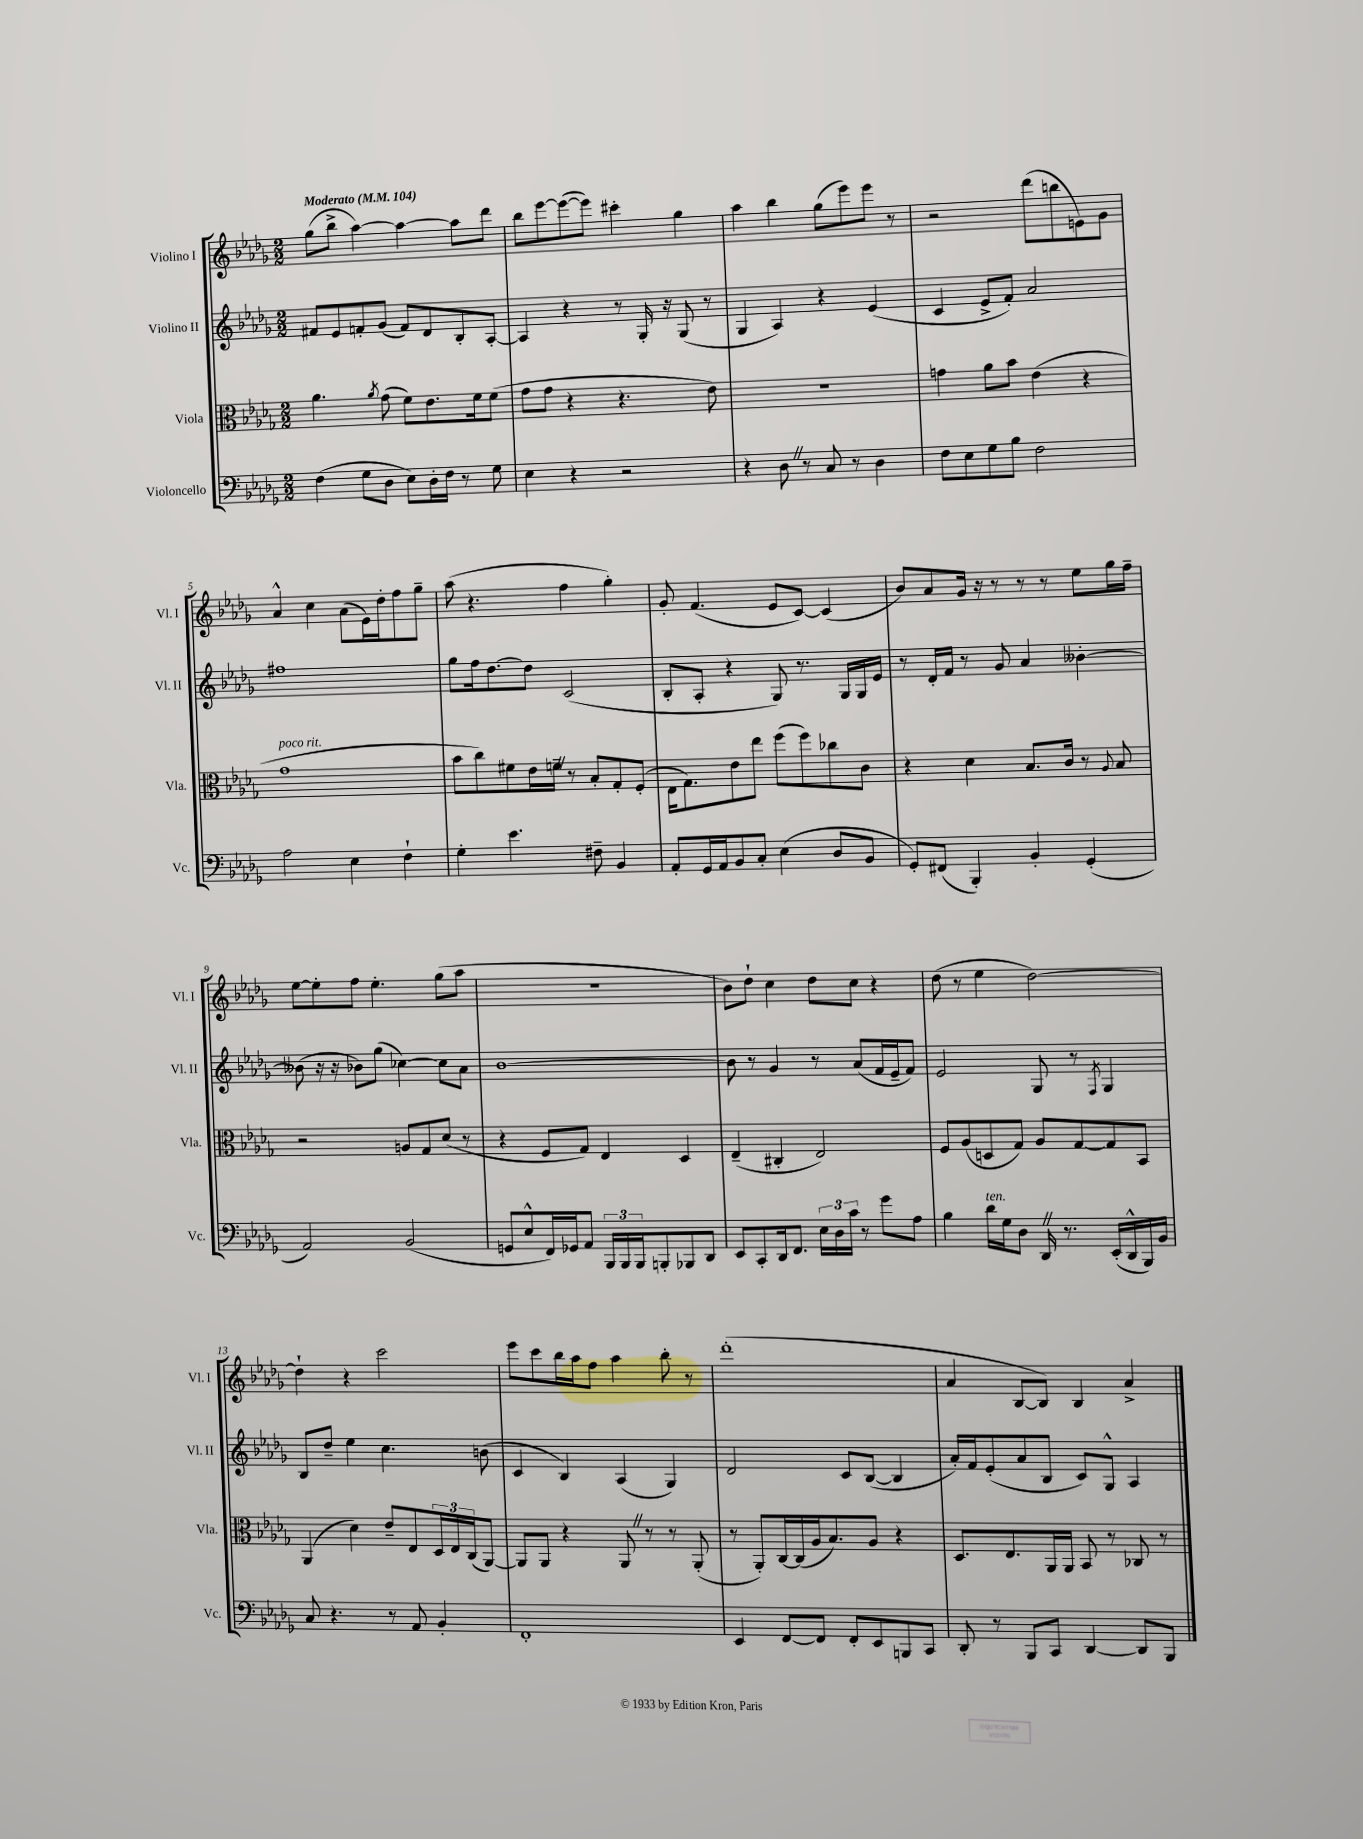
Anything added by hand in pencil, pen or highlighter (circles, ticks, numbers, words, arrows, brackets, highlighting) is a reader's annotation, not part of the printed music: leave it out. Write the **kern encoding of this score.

**kern	**kern	**kern	**kern
*staff4	*staff3	*staff2	*staff1
*clefF4	*clefC3	*clefG2	*clefG2
*k[b-e-a-d-g-]	*k[b-e-a-d-g-]	*k[b-e-a-d-g-]	*k[b-e-a-d-g-]
*M2/2	*M2/2	*M2/2	*M2/2
*MM104	*MM104	*MM104	*MM104
(4F	4.a-	8f#	(8gg-
.	.	8e-	8bb-^
8G-	.	8f'	[4aa-)
.	8qa-	.	.
8D-	(8g-	(8g-	.
8E-)	8f)	8f)	4aa-_
16D-'	8.e-	8d-	.
16F	.	.	.
8r	.	8B-'	8aa-]
.	16f	.	.
8G-	(8f	[8A-'	8ddd-
=	=	=	=
4E-	8g-	4A-]	8bb-
.	8g-	.	[8eee-
4r	4r	4r	(8eee-_
.	.	.	8eee-])
2r	4.r	8r	4ccc#'
.	.	16G-'	.
.	.	16r	.
.	.	(8G-	4gg-
.	8e-)	8r	.
=	=	=	=
4r	1r	4G-	4aa-
8D-	.	4A-)	4bb-
8r	.	.	.
8C	.	4r	(8gg-
8r	.	.	8eee-)
4D-	.	(4e-	8eee-
.	.	.	8r
=	=	=	=
8F	4g	4c	2r
8E-	.	.	.
8G-	8a-	8e-^	.
8B-	8b-	8f')	.
2F	(4e-	2a-	(8ddd-
.	.	.	8bb
.	4r	.	8e)
.	.	.	8g-
=	=	=	=
2A-	1g-	1ff#	4a-^^
.	.	.	4cc
4E-	.	.	(8a-
.	.	.	16e-)
.	.	.	16dd-'
4F`	.	.	8ff
.	.	.	8gg-~
=	=	=	=
4G-'	8b-	8gg-	(8aa-
.	8cc)	16ff	4.r
.	.	[8.dd-	.
4.e-	8f#	.	.
.	16e-	8dd-]	.
.	16f~	.	.
.	8r	(2c	4ff
8F#~	8B-'	.	.
4BB-	8G-'	.	4gg-')
.	(8F'	.	.
=	=	=	=
8AA-'	16E-	8B-'	8g-'
.	8.G-)	.	.
16GG-	.	8A-'	(4.f
16AA-	.	.	.
8BB-	8e-	4r	.
8C'	8ee-	.	.
(4E-	(8ff	8G-)	8e-
.	8ff)	8.r	[8c)
8D-	8cc-	.	(4c]
.	.	16G-	.
8BB-	8c	16G-	.
.	.	16e-	.
=	=	=	=
8GG-')	4r	8r	8b-)
(8FF#	.	16d-'	8a-
.	.	16f	.
4BBB-')	4d-	8r	16g-
.	.	.	16r
.	.	8g-	8r
4BB-'	8.B-	4a-	8r
.	.	.	8r
.	16c	.	.
(4GG-'	8r	[4b--'	8ee-
.	8qqA-	.	.
.	8B-	.	16gg-
.	.	.	16ff~
=	=	=	=
2AA-)	2r	(8b--]	[8ee-
.	.	16r	8ee-']
.	.	16r	.
.	.	8b-)	8ff
.	.	(8gg-	4.ee-'
(2BB-	8A	[4cc-)	.
.	8G-	.	.
.	(8d-	8cc-]	(8gg-
.	8r	8a-	8aa-
=	=	=	=
8GG	4r	[1b-	1r
8E-^^	.	.	.
16FF)	8F	.	.
16GG-	.	.	.
8AA-	8G-)	.	.
24BBB-	4E-	.	.
24BBB-	.	.	.
24BBB-	.	.	.
8BBB'	.	.	.
8BBB-	4D-	.	.
8DD-	.	.	.
=	=	=	=
8EE-	(4E-~	8b-]	8b-)
8CC'	.	8r	8dd-`
16DD-	4C#'	4g-	4cc
8.FF	.	.	.
24E-	2E-)	8r	8dd-
24D-	.	.	.
24c	.	.	.
8r	.	(8a-	8cc
8g-	.	16f	4r
.	.	16e-~	.
8A-	.	8f)	.
=	=	=	=
4B-	8F	2e-	(8dd-
.	(8A-	.	8r
16d-	8D	.	4ee-
16G-	.	.	.
8D-	8G-)	.	.
16DD-	8A-	8G-	[2dd-)
8.r	.	.	.
.	[8G-	8r	.
.	.	8qF	.
(16EE-'	8G-]	4G-	.
16DD-^^	.	.	.
16BBB-)	8BB-	.	.
16BB-	.	.	.
=	=	=	=
8C	(4AA-	8B-	4dd-`]
4.r	.	8dd-~	.
.	4d-)	4ee-	4r
8r	8e-~	4.cc	2ccc
8AA-	8E-	.	.
4BB-'	24D-	.	.
.	24E-	.	.
.	(24C	.	.
.	[8AA-)	(8b	.
=	=	=	=
1FF'	8AA-]	4c	8eee-
.	8AA-	.	8ccc
.	4r	4B-)	16bb-
.	.	.	16aa-
.	.	.	8ff
.	8AA-	(4A-	4aa-
.	8r	.	.
.	8r	4G-)	8bb-'
.	(8AA-'	.	8r
=	=	=	=
4EE-	8r	2d-	(1ddd-'
.	8AA-')	.	.
[8FF	[16C	.	.
.	(16C]	.	.
8FF]	16A-	.	.
.	8.B-)	.	.
8FF'	.	8c	.
8EE-	8A-	([8B-	.
8BBB	4r	4B-]	.
8CC	.	.	.
=	=	=	=
8DD-'	8.D-	16a-')	4a-
.	.	16f	.
8r	.	(8e-'	.
.	8.E-	.	.
8BBB-	.	8a-	[8B-
8CC	16AA-	8B-	8B-])
.	16AA-	.	.
[4DD-	8BB-	8c)	4B-
.	8r	8G-^^	.
8DD-]	8C-	4A-	4a-^
8BBB-	8r	.	.
==	==	==	==
*-	*-	*-	*-
